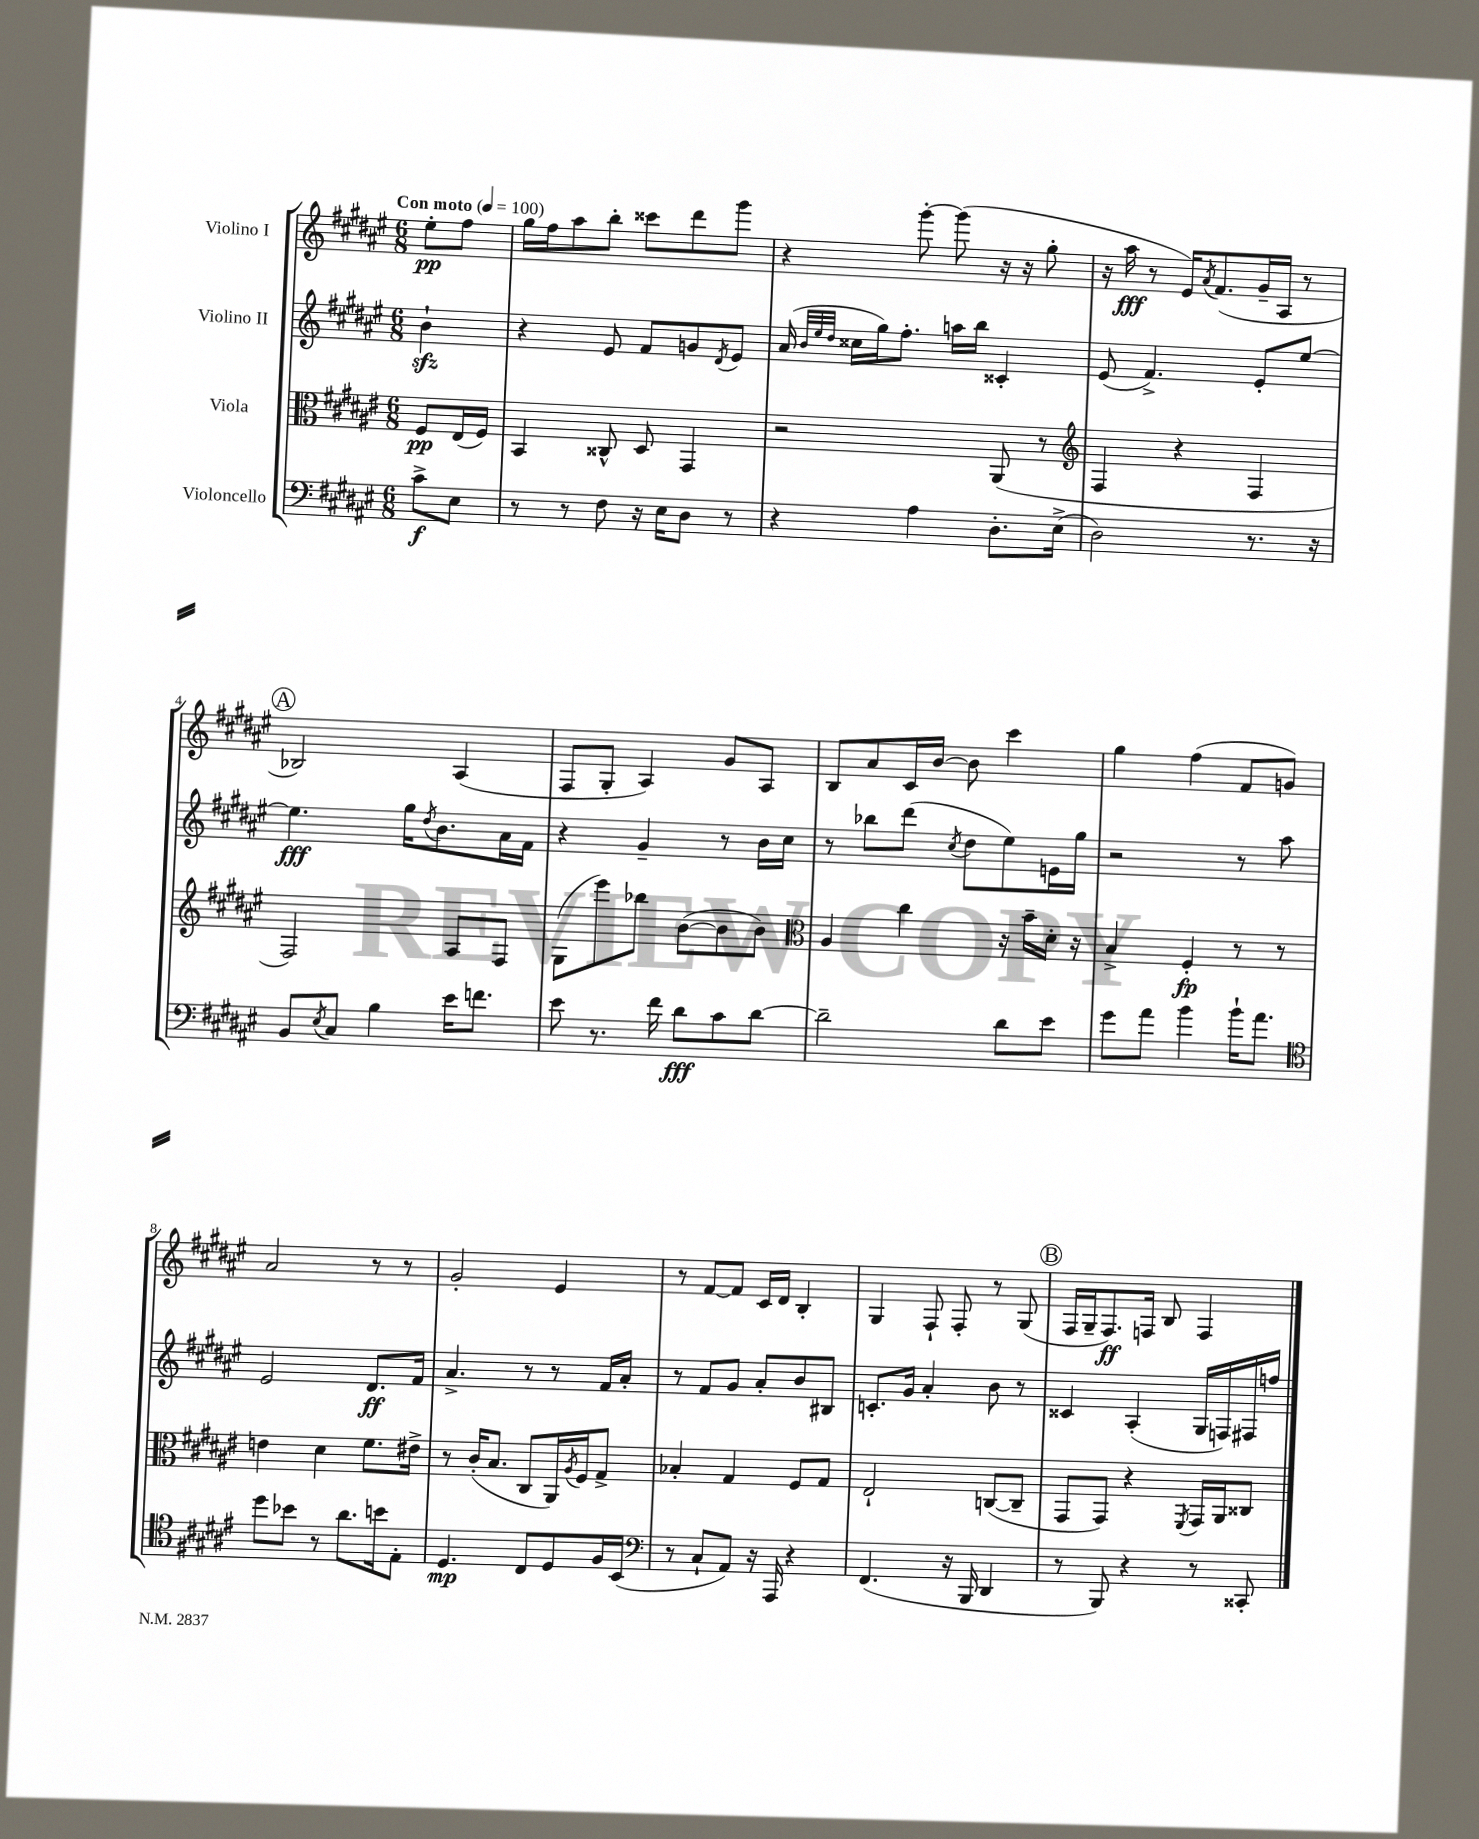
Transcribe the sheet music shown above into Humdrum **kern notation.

**kern	**kern	**kern	**kern
*staff4	*staff3	*staff2	*staff1
*clefF4	*clefC3	*clefG2	*clefG2
*k[f#c#g#d#a#e#]	*k[f#c#g#d#a#e#]	*k[f#c#g#d#a#e#]	*k[f#c#g#d#a#e#]
*M6/8	*M6/8	*M6/8	*M6/8
*MM100	*MM100	*MM100	*MM100
8c#^\L	8F#/L	4b`\	8ee#'\L
8E#\J	(16E#/L	.	8ff#\J
.	16F#/JJ)	.	.
=	=	=	=
8r	4BB/	4r	16gg#\LL
.	.	.	16ff#\J
8r	.	.	8aa#\
8F#\	8C##^^/	8e#/	8bb'\J
16r	8D#/	8f#/L	8ccc##\L
16E#\LK	.	.	.
8D#\J	4GG#/	8g/	8ddd#\
.	.	8qd#/	.
8r	.	8e#/J	8ggg#\J
=	=	=	=
4r	2r	(16a#/	4r
.	.	32qqb/LLL	.
.	.	32qqee#/	.
.	.	32qqdd#/JJJ	.
.	.	16cc##\LL	.
.	.	16gg#\J)	.
.	.	8.ff#'\J	.
4A#\	.	.	[8ggg#'\
.	.	16aa\LL	(8ggg#\]
.	.	16bb\JJ	.
8.D#'\L	(8AA#/	4c##'/	16r
.	.	.	16r
.	8r	.	8gg#'\
(16E#^\Jk	.	.	.
=	=	=	=
*	*clefG2	*	*
2D#\)	4F#/	(8e#/	16r
.	.	.	16aa#\
.	.	4.f#^/)	8r
.	4r	.	16e#/LK)
.	.	.	8qa#/
.	.	.	(8.f#/
8.r	4F#/	8e#'/L	16g#~/L
.	.	.	16A#/JJ
.	.	[8ee#/J	8r
16r	.	.	.
=	=	=	=
8BB/L	2F#/)	4.ee#\]	2B-/)
8qE#/	.	.	.
8C#/J	.	.	.
4B\	.	.	.
.	.	16gg#\LK	.
.	.	8qdd#/	.
.	.	8.b\	.
16e#\LK	8A#/L	.	(4A#/
8.f\J	.	.	.
.	8F#/J	16a#\L	.
.	.	16f#\JJ	.
=	=	=	=
8e#\	(8G#\L	4r	8F#/L
8.r	8eee#\)	.	8G#'/J
.	8bb-\J	4g#~/	4A#/)
16f#\	.	.	.
8d#\L	([8b\L	.	.
8c#\	8b\]	8r	8g#/L
[8d#\J	8b\J)	16b\LL	8A#/J
.	.	16cc#\JJ	.
=	=	=	=
*	*clefC3	*	*
2d#~\]	4A#/	8r	8B/L
.	.	8bb-\L	8a#/
.	4cc#\	(8ddd#\J	16c#/L
.	.	.	[16b/JJ
.	.	8qcc#/	.
.	.	8dd#\L	8b\]
8d#\L	16r	8ee#\)	4ccc#\
.	16b~\LL	.	.
8e#\J	16d#'\JJ	16e\L	.
.	16r	16gg#\JJ	.
=	=	=	=
8g#\L	4B^/	2r	4gg#\
8a#\J	.	.	.
4b\	4F#'/	.	(4ff#\
16b`\LK	8r	8r	8f#/L
8.a#\J	.	.	.
.	8r	8aa#\	8g/J)
=	=	=	=
*clefC4	*	*	*
8dd#\L	4e\	2e#/	2a#/
8b-\J	.	.	.
8r	4d#\	.	.
8.a#\L	.	.	.
.	8.f#\L	8.d#/L	8r
16b\k	.	.	.
8E#'\J	.	.	8r
.	16e#^\Jk	16f#/Jk	.
=	=	=	=
4.D#/	8r	4.a#^/	2g#'/
.	(16c#'/LK	.	.
.	8.B/J	.	.
8C#/L	8C#/L	8r	.
8D#/	16AA#/L)	8r	4e#/
.	8qA#/	.	.
.	16F#/J	.	.
16F#/L	8G#^/J	16f#/LL	.
(16BB/JJ	.	16a#'/JJ	.
=	=	=	=
*clefF4	*	*	*
8r	4B-'/	8r	8r
8C#`/L	.	8f#/L	[8f#/L
8AA#/J)	4G#/	8g#/J	8f#/]J
16r	.	8a#'/L	16c#/LL
16AAA#/	.	.	16d#/JJ
4r	8F#/L	8b/	4B'/
.	8G#/J	8B#/J	.
=	=	=	=
(4.FF#/	2E#`/	8.c'/L	4G#/
.	.	16g#/Jk	.
.	.	4a#'/	8F#`/
16r	.	.	8F#'/
16BBB/	.	.	.
4DD#/	([8C/L	8b\	8r
.	8C~/]J	8r	(8G#/
=	=	=	=
8r	8GG#/L	4c##/	16F#/LL
.	.	.	16G#~/J
8BBB/)	8GG#/J)	.	8.F#/)
4r	4r	(4A#'/	.
.	.	.	16F/Jk
.	.	.	8B/
.	8qFF#/	.	.
8r	16GG#/LL	16G#/LL	4F/
.	16AA#/J	16F/)	.
8CC##'/	8C##/J	16F#/	.
.	.	16ff/JJ	.
==	==	==	==
*-	*-	*-	*-
